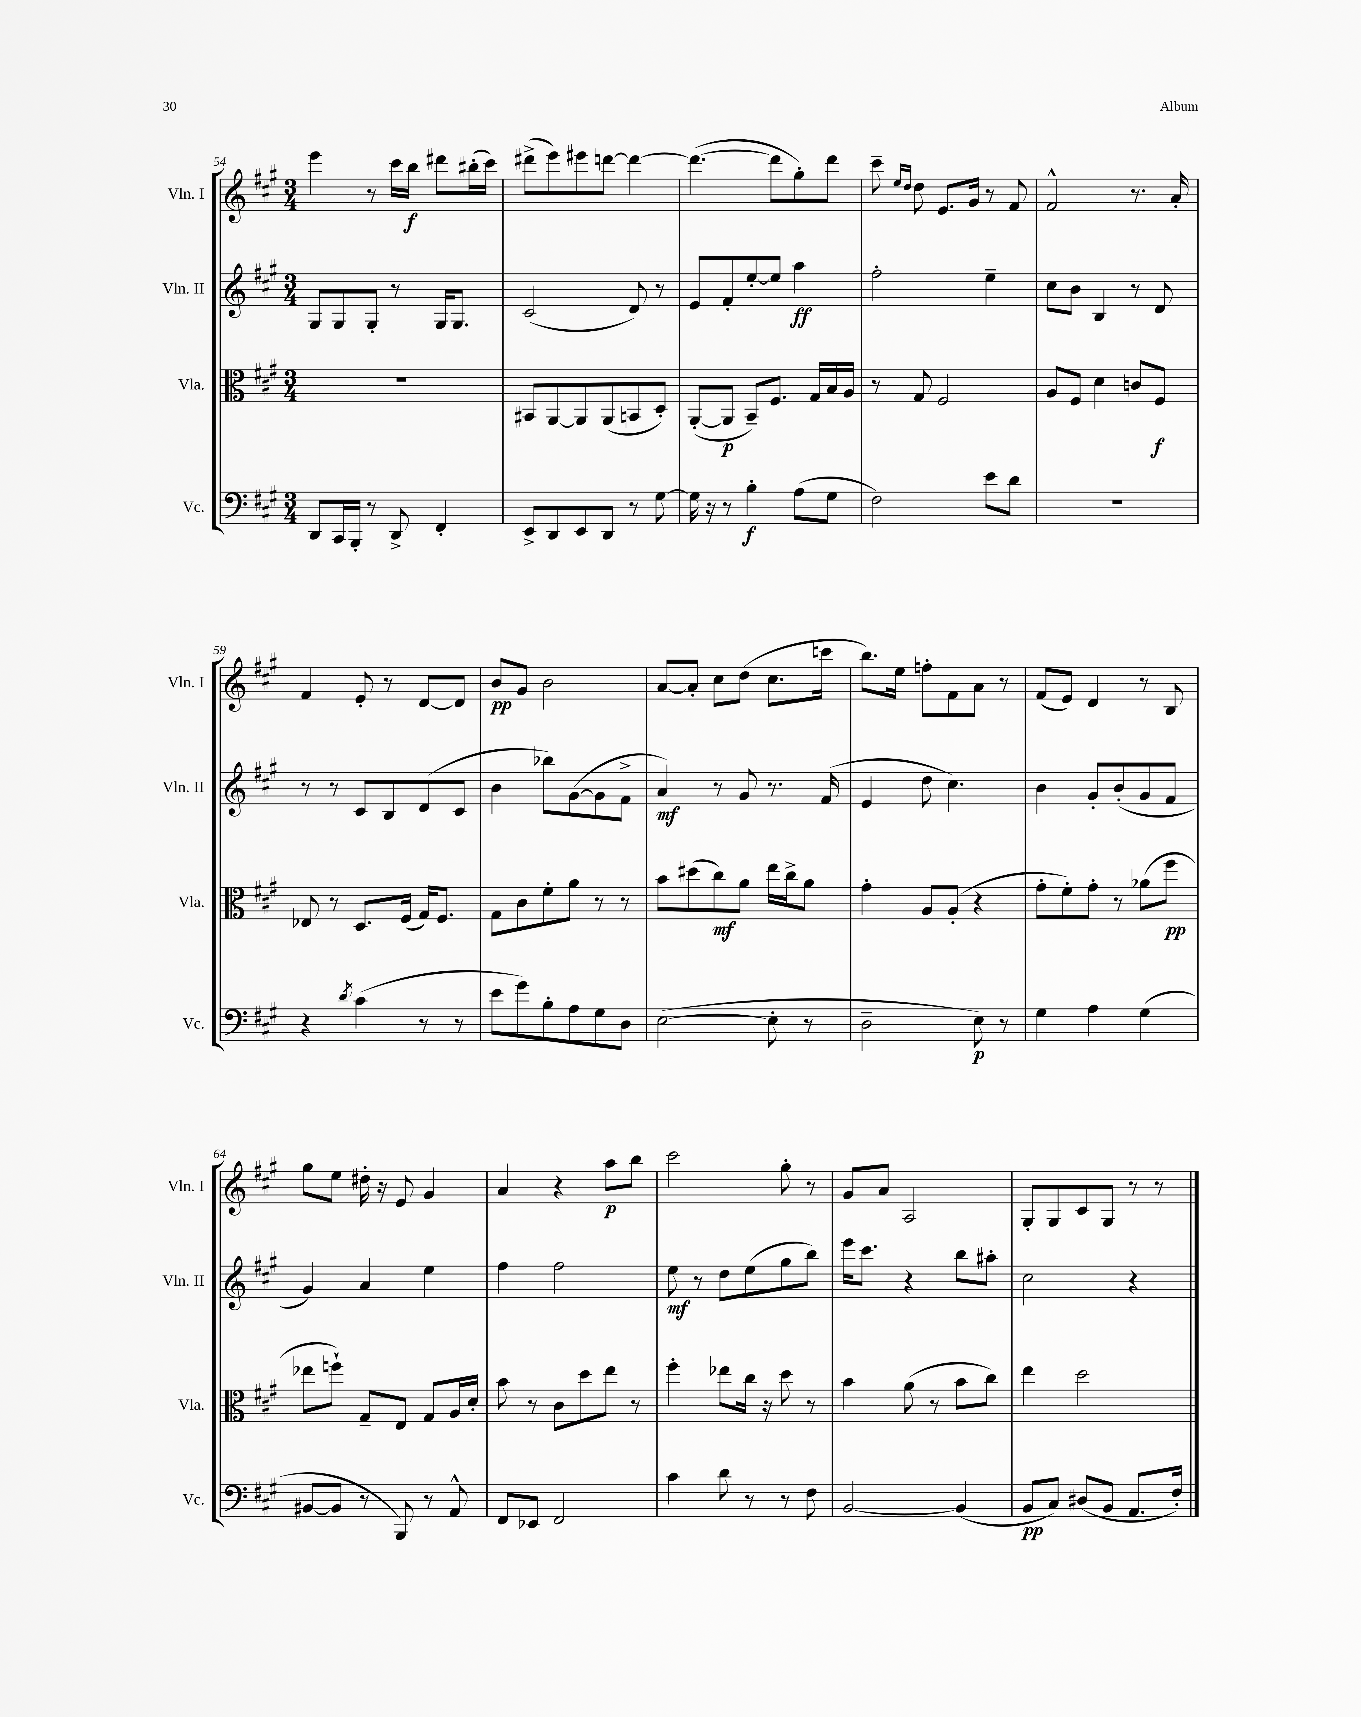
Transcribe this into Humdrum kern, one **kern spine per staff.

**kern	**kern	**kern	**kern
*staff4	*staff3	*staff2	*staff1
*clefF4	*clefC3	*clefG2	*clefG2
*k[f#c#g#]	*k[f#c#g#]	*k[f#c#g#]	*k[f#c#g#]
*M3/4	*M3/4	*M3/4	*M3/4
8DD	2.r	8G#	4eee
16CC#	.	8G#	.
16BBB'	.	.	.
8r	.	8G#'	8r
8DD^	.	8r	16ccc#
.	.	.	16bb
4FF#'	.	16G#	8ddd#
.	.	8.G#	.
.	.	.	(16bb#'
.	.	.	16ccc#)
=	=	=	=
8EE^	8BB#	(2c#	(8ddd#^
8DD	[8AA	.	8eee)
8EE	8AA]	.	8eee#
8DD	(8AA	.	[8ddd
8r	8BB	8d)	4ddd_
[8G#	8D')	8r	.
=	=	=	=
16G#]	([8AA'	8e	(4.ddd_
16r	.	.	.
8r	8AA]	8f#'	.
4B'	8BB~)	[8ee'	.
.	8.F#	8ee]	8ddd]
(8A	.	4aa	8gg#')
.	16G#	.	.
8G#	16B	.	8ddd
.	16A	.	.
=	=	=	=
2F#)	8r	2ff#'	8ccc#~
.	.	.	16qqee
.	.	.	16qqdd
.	8G#	.	8dd
.	2F#	.	8.e
.	.	.	16g#
8e	.	4ee~	8r
8d	.	.	8f#
=	=	=	=
2.r	8A	8cc#	2f#^^
.	8F#	8b	.
.	4d	4B	.
.	8c	8r	8.r
.	8F#	8d	.
.	.	.	16a'
=	=	=	=
4r	8E-	8r	4f#
.	8r	8r	.
8qd	.	.	.
(4c#	8.D	8c#	8e'
.	.	8B	8r
.	(16F#	.	.
8r	16G#)	(8d	[8d
.	8.F#	.	.
8r	.	8c#	8d]
=	=	=	=
8e	8G#	4b	8b
8g#)	8c#	.	8g#
8B'	8f#'	8bb-)	2b
8A	8a	([8g#	.
8G#	8r	8g#]	.
8D	8r	8f#^	.
=	=	=	=
([2E	8b	4a)	[8a
.	(8dd#	.	8a']
.	8cc#)	8r	8cc#
.	8a	8g#	(8dd
8E']	16ee	8.r	8.cc#
.	16cc#^	.	.
8r	8a	.	.
.	.	(16f#	16ccc
=	=	=	=
2D~	4g#'	4e	8.bb)
.	.	.	16ee
.	8A	8dd	8ff'
.	(8A'	4.cc#)	8f#
8E)	4r	.	8a
8r	.	.	8r
=	=	=	=
4G#	8g#'	4b	(8f#
.	8f#')	.	8e)
4A	8g#'	8g#'	4d
.	8r	(8b'	.
(4G#	(8a-	8g#	8r
.	8ff#	8f#	8B
=	=	=	=
[8BB#	8ee-	4g#)	8gg#
8BB#]	8ff`)	.	8ee
8r	8G#~	4a	16dd#'
.	.	.	16r
8BBB)	8E	.	8e
8r	8G#	4ee	4g#
8AA^^	16A	.	.
.	16d'	.	.
=	=	=	=
8FF#	8b	4ff#	4a
8EE-	8r	.	.
2FF#	8c#	2ff#	4r
.	8dd	.	.
.	8ee	.	8aa
.	8r	.	8bb
=	=	=	=
4c#	4ff#'	8ee	2ccc#
.	.	8r	.
8d	8ee-	8dd	.
8r	16cc#	(8ee	.
.	16r	.	.
8r	8dd	8gg#	8gg#'
8F#	8r	8bb)	8r
=	=	=	=
[2BB	4b	16eee	8g#
.	.	8.ccc#	.
.	.	.	8a
.	(8a	4r	2A
.	8r	.	.
(4BB]	8b	8bb	.
.	8cc#)	8aa#'	.
=	=	=	=
8BB	4ee	2cc#	8G#'
8C#)	.	.	8G#
(8D#	2dd	.	8c#
8BB	.	.	8G#
8.AA	.	4r	8r
.	.	.	8r
16F#')	.	.	.
==	==	==	==
*-	*-	*-	*-
